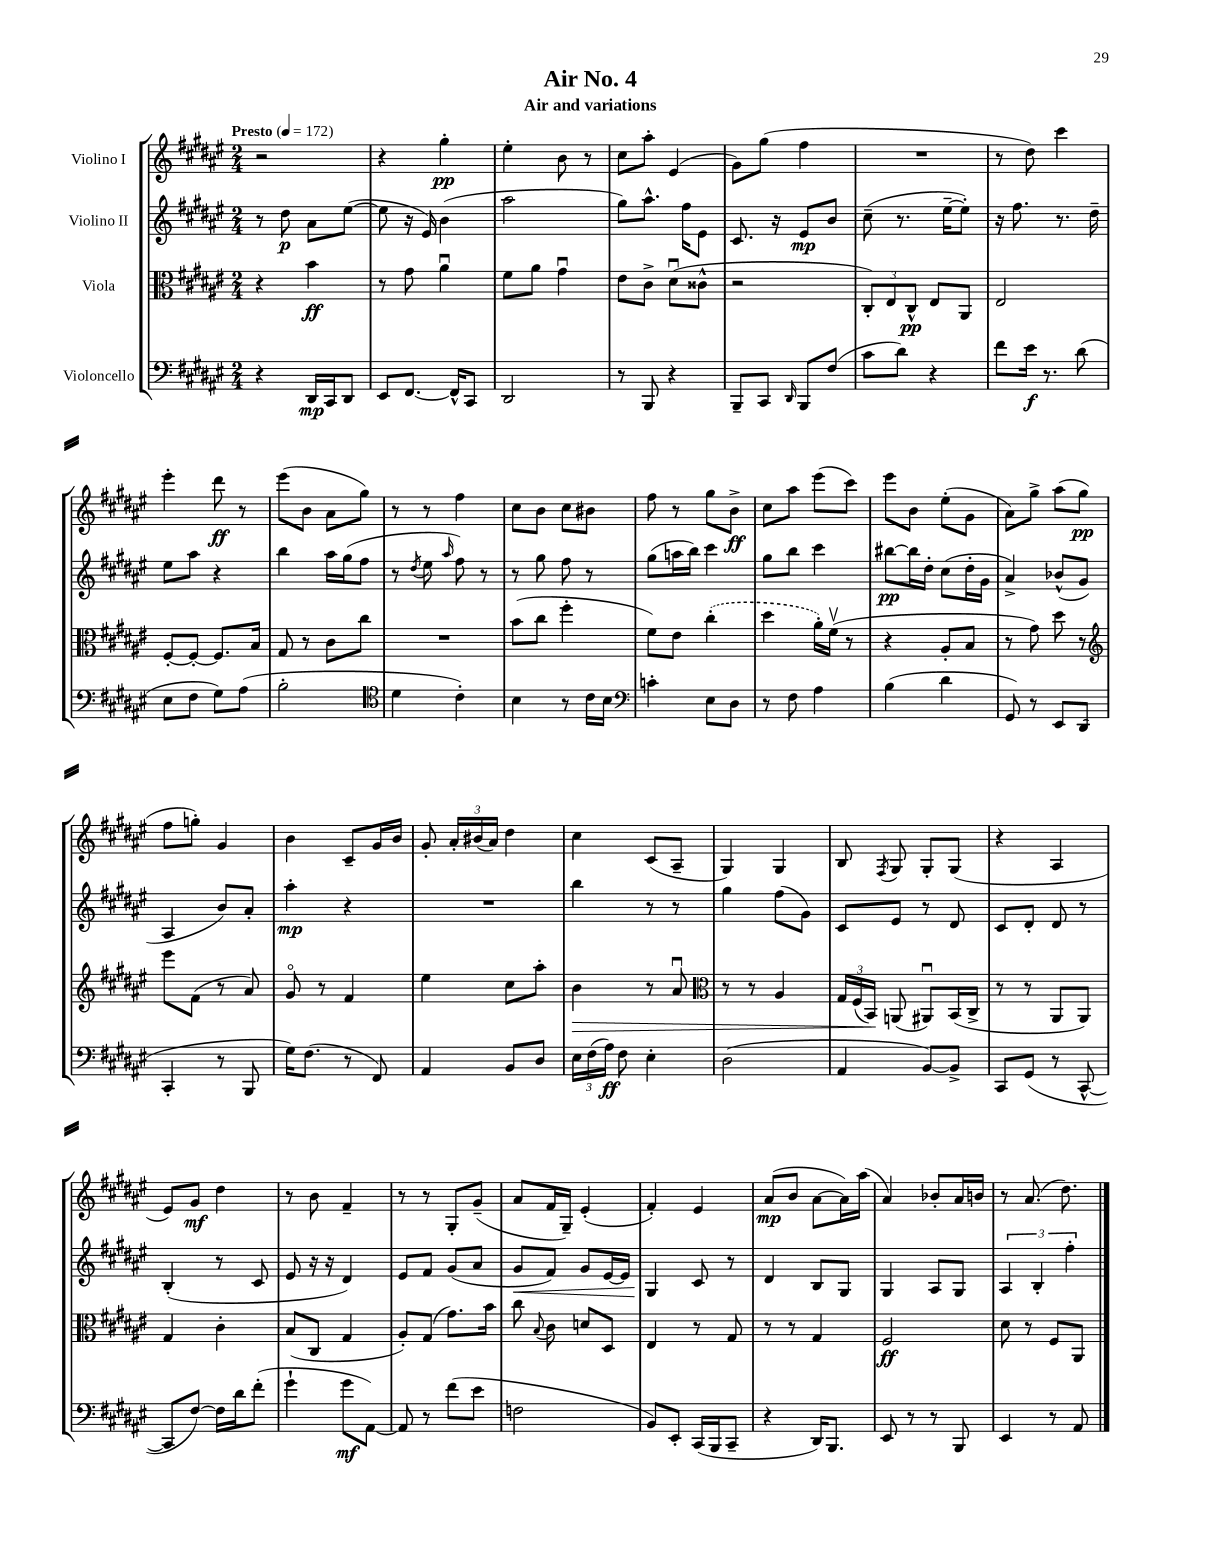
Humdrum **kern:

**kern	**kern	**kern	**kern
*staff4	*staff3	*staff2	*staff1
*clefF4	*clefC3	*clefG2	*clefG2
*k[f#c#g#d#a#e#]	*k[f#c#g#d#a#e#]	*k[f#c#g#d#a#e#]	*k[f#c#g#d#a#e#]
*M2/4	*M2/4	*M2/4	*M2/4
*MM172	*MM172	*MM172	*MM172
4r	4r	8r	2r
.	.	8dd#\	.
16DD#/LL	4b\	8a#\L	.
16CC#/J	.	.	.
8DD#/J	.	([8ee#\J	.
=	=	=	=
8EE#/L	8r	8ee#\]	4r
[8.FF#/J	8g#\	16r	.
.	.	16e#/)	.
.	4a#u\	(4b\	4gg#'\
16FF#^^/]LK	.	.	.
8CC#/J	.	.	.
=	=	=	=
2DD#/	8f#\L	2aa#\	4ee#'\
.	8a#\J	.	.
.	4g#u\	.	8b\
.	.	.	8r
=	=	=	=
8r	8e#\L	8gg#\L)	8cc#\L
8BBB/	8c#^\J	8.aa#^^\J	8aa#'\J
4r	(8d#u\L	.	(4e#/
.	.	16ff#\LK	.
.	8c##^^\J	8e#\J	.
=	=	=	=
8BBB~/L	2r	8.c#/	8g#\L)
8CC#/J	.	.	(8gg#\J
.	.	16r	.
16qqDD#/	.	.	.
8BBB/L	.	8e#/L	4ff#\
(8F#/J	.	8b/J	.
=	=	=	=
8c#\L	12C#'/L)	(8cc#~\	2r
.	12E#/	.	.
8d#\J)	.	8.r	.
.	12C#^^/J	.	.
4r	8E#/L	.	.
.	.	[16ee#~\LK	.
.	8AA#/J	8ee#'\]J)	.
=	=	=	=
8f#\L	2E#/	16r	8r
.	.	8.ff#\	.
16e#\Jk	.	.	8dd#\)
8.r	.	.	.
.	.	8.r	4ccc#\
(8d#\	.	.	.
.	.	16dd#~\	.
=	=	=	=
8E#\L	[8F#'/L	8ee#\L	4eee#'\
8F#\J	8F#'/_J	8aa#\J	.
8G#\L)	8.F#/]L	4r	8ddd#\
(8A#\J	.	.	8r
.	16B/Jk	.	.
=	=	=	=
2B'\	8G#/	4bb\	(8eee#\L
.	8r	.	8b\J
.	8c#\L	16aa#\LL	8a#\L
.	.	(16gg#\J	.
.	8cc#\J	8ff#\J	8gg#\J)
=	=	=	=
*clefC4	*	*	*
4d#\	2r	8r	8r
.	.	8qdd#/	.
.	.	8ee#\	8r
.	.	16qqaa#/	.
4c#'\)	.	8ff#\)	4ff#\
.	.	8r	.
=	=	=	=
4B\	(8b\L	8r	8cc#\L
.	8cc#\J	8gg#\	8b\J
8r	4ff#'\	8ff#\	8cc#\L
16c#\LL	.	8r	8b#\J
16B\JJ	.	.	.
=	=	=	=
*clefF4	*	*	*
4c'\	8f#\L)	(8gg#\L	8ff#\
.	8e#\J	16aa\L	8r
.	.	16bb\JJ)	.
8E#\L	(4cc#'\	4ccc#\	8gg#\L
8D#\J	.	.	8b^\J
=	=	=	=
8r	4dd#\	8gg#\L	8cc#\L
8F#\	.	8bb\J	8aa#\J
4A#\	16a#'\LL)	4ccc#\	(8eee#\L
.	(16f#v\JJ	.	.
.	8r	.	8ccc#\J)
=	=	=	=
(4B\	4r	[8bb#\L	8eee#\L
.	.	16bb#\]L	8b\J
.	.	16dd#'\JJ	.
4d#\	8A#'/L	(8cc#\L	(8ee#'\L
.	8B/J	16dd#'\L	8g#\J
.	.	16g#\JJ	.
=	=	=	=
8GG#/)	8r	4a#^/)	8a#\L)
8r	8g#\)	.	8gg#^\J
8EE#/L	8dd#\	(8b-^^/L	(8aa#\L
(8DD#/J	8r	8g#/J	8gg#\J
=	=	=	=
*	*clefG2	*	*
4CC#'/	8eee#\L	4A#/	8ff#\L
.	(8f#\J	.	8gg'\J)
8r	8r	8b/L)	4g#/
8BBB/	8a#/)	8a#'/J	.
=	=	=	=
16G#\LK)	8g#o/	4aa#'\	4b\
(8.F#\J	.	.	.
.	8r	.	.
8r	4f#/	4r	8c#~/L
8FF#/)	.	.	16g#/L
.	.	.	16b/JJ
=	=	=	=
4AA#/	4ee#\	2r	8g#'/
.	.	.	24a#'/LL
.	.	.	(24b#/
.	.	.	24a#/JJ)
8BB/L	8cc#\L	.	4dd#\
8D#/J	8aa#'\J	.	.
=	=	=	=
24E#\LL	4b\	4bb\	4cc#\
(24F#\	.	.	.
24A#\JJ)	.	.	.
8F#\	.	.	.
4E#'\	8r	8r	(8c#/L
.	8a#u/	8r	8A#~/J
=	=	=	=
*	*clefC3	*	*
(2D#\	8r	4gg#\	4G#/)
.	8r	.	.
.	4A#/	(8ff#\L	4G#/
.	.	8g#\J)	.
=	=	=	=
4AA#/	24G#/LL	8c#/L	8B/
.	(24F#/	.	.
.	24BB/JJ)	.	.
.	.	.	8qF#/
.	(8AA/	8e#/J	8G#/
[8BB/L)	8AA#u/L)	8r	8G#'/L
8BB^/]J	(16BB/L	8d#/	(8G#/J
.	16C#^/JJ	.	.
=	=	=	=
8CC#/L	8r	8c#/L	4r
(8GG#/J	8r	8d#'/J	.
8r	8AA#/L	8d#/	4A#/
[8CC#^^/	8AA#/J)	8r	.
=	=	=	=
8CC#/]L	4G#/	(4B'/	8e#/L)
[8F#/J)	.	.	8g#/J
16F#\]LL	4c#'\	8r	4dd#\
16d#\J	.	.	.
(8f#'\J	.	8c#/	.
=	=	=	=
4g#`\	(8B/L	8e#/	8r
.	8C#/J	16r	8b\
.	.	16r	.
8g#\L	4G#/	4d#/)	4f#~/
[8AA#\J)	.	.	.
=	=	=	=
8AA#/]	8A#'/L)	8e#/L	8r
8r	(8G#/J	8f#/J	8r
(8f#\L	8.g#\L)	(8g#/L	8G#'/L
8e#\J	.	8a#/J	(8g#~/J
.	16b\Jk	.	.
=	=	=	=
2F\	8cc#\	8g#/L	8a#/L
.	8qqB/	.	.
.	8c#\	8f#/J)	16f#/L
.	.	.	16G#~/JJ)
.	8d/L	8g#/L	(4e#'/
.	8D#/J	[16e#/L	.
.	.	16e#/]JJ	.
=	=	=	=
8BB/L)	4E#/	4G#/	4f#'/)
8EE#'/J	.	.	.
(16CC#/LL	8r	8c#/	4e#/
16BBB/J	.	.	.
8CC#~/J	8G#/	8r	.
=	=	=	=
4r	8r	4d#/	(8a#/L
.	8r	.	8b/J
16DD#/LK)	4G#/	8B/L	[8a#\L
8.BBB/J	.	.	.
.	.	8G#/J	16a#\]L)
.	.	.	(16aa#\JJ
=	=	=	=
8EE#/	2F#/	4G#/	4a#/)
8r	.	.	.
8r	.	8A#/L	8b-'/L
8BBB/	.	8G#/J	16a#/L
.	.	.	16b/JJ
=	=	=	=
4EE#/	8d#\	6A#/	8r
.	8r	.	(8.a#/
.	.	6B'/	.
8r	8F#/L	.	.
.	.	.	8.dd#\)
.	.	6ff#'\	.
8AA#/	8AA#/J	.	.
==	==	==	==
*-	*-	*-	*-
